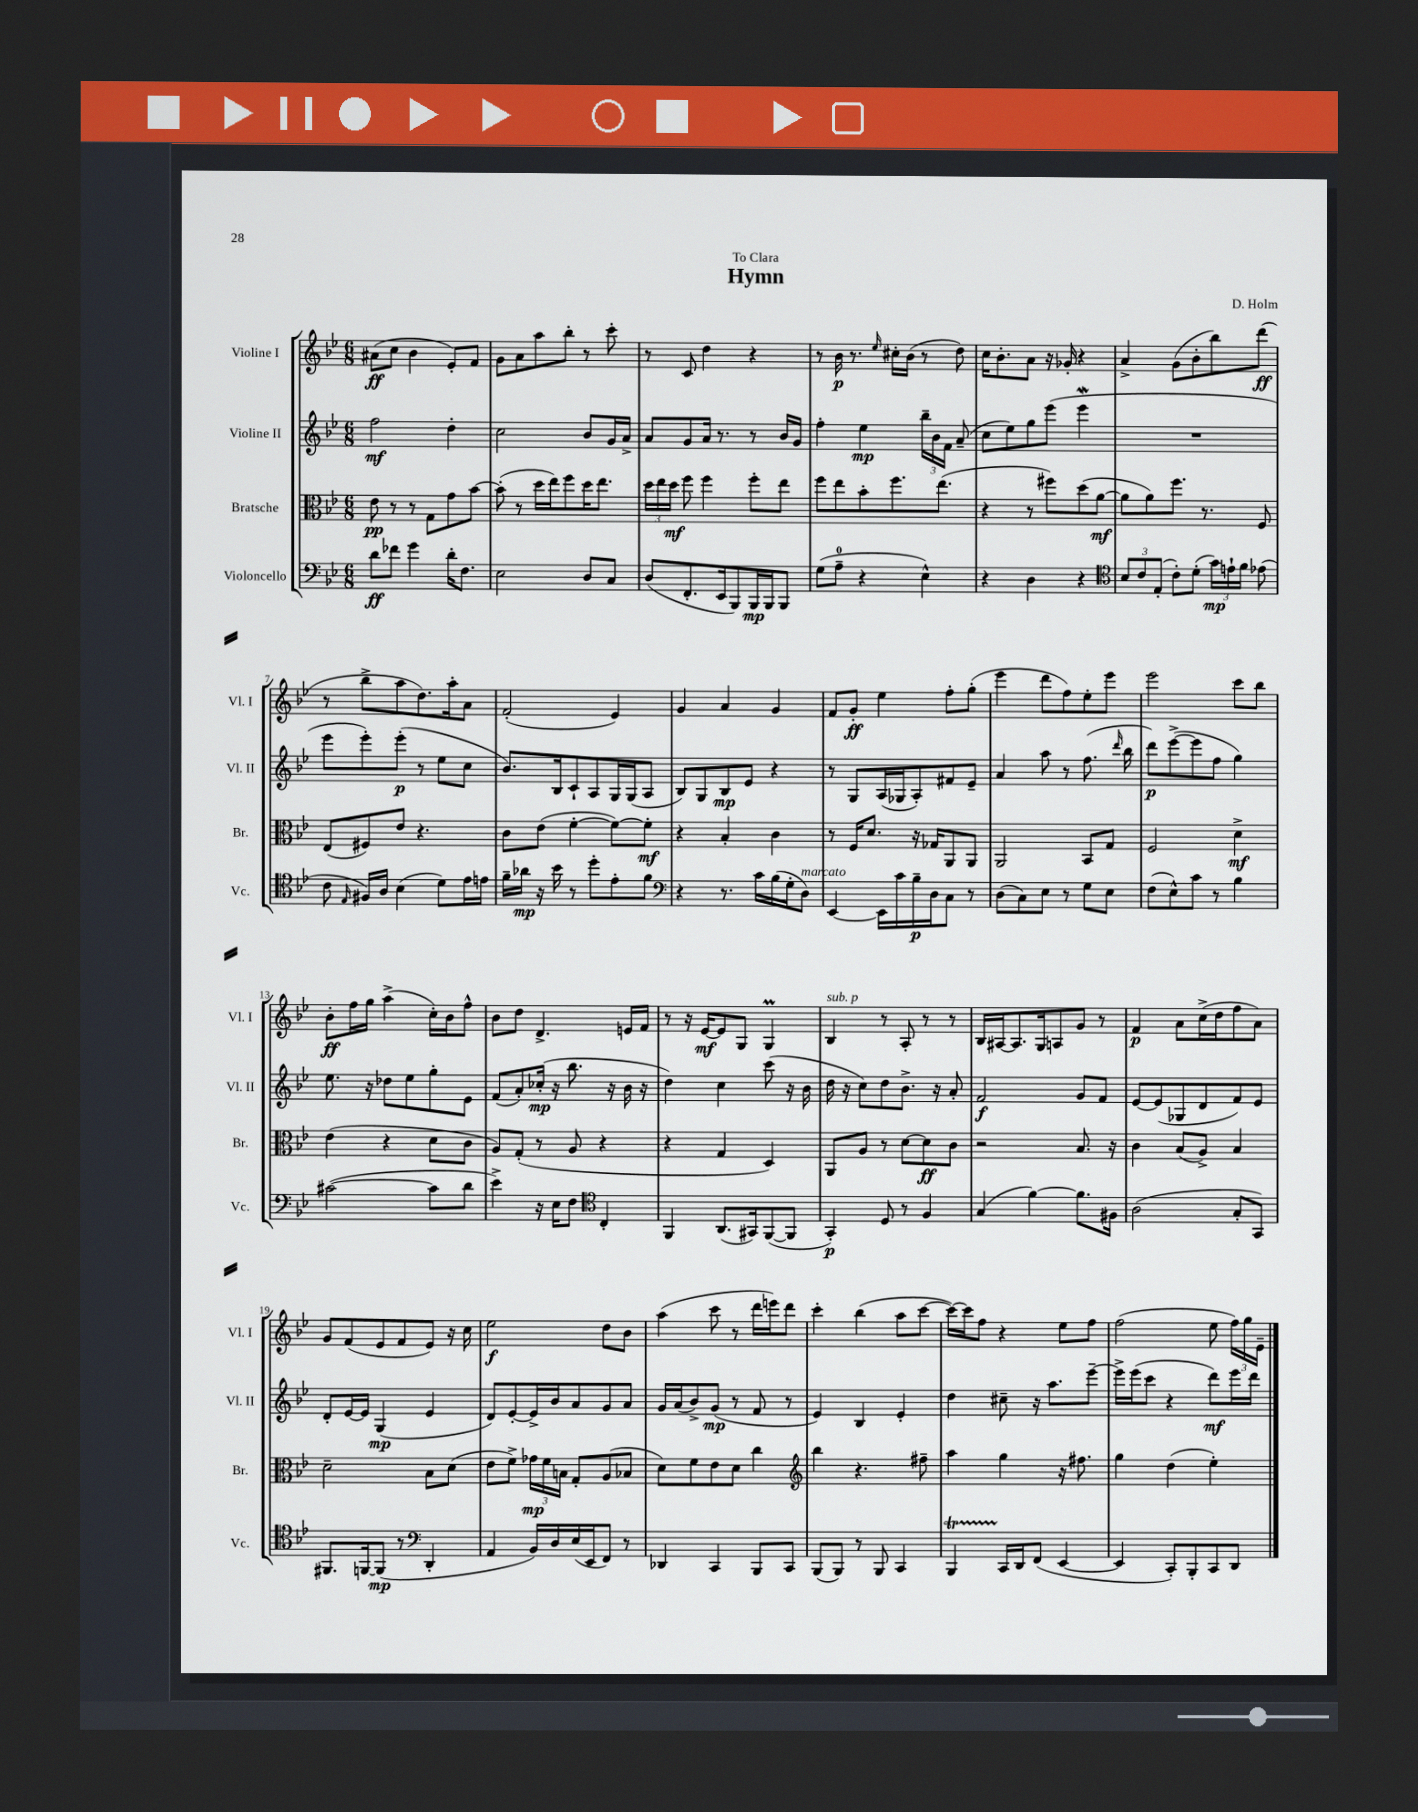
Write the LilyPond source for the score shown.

\header { title = "Hymn" composer = "D. Holm" dedication = "To Clara" }
<<
\new StaffGroup <<
\new Staff = "s0" \with { instrumentName = "Violine I" shortInstrumentName = "Vl. I" } {
    \clef treble \key bes \major \numericTimeSignature \time 6/8
    \autoBeamOff ais'8[\ff( c''8] bes'4 ees'8[-.) f'8] |
    g'8[ a'8 a''8 bes''8]-. r8 c'''8-. |
    r8 c'8 d''4 r4 |
    r8 bes'16\p r8. \grace { ees''16 } cis''16[-. bes'16]( r8 d''8) |
    c''16[ bes'8.-. a'8] r16 ges'16-. r4 |
    a'4-> g'8[( bes'8-. bes''8) d'''8]\ff( |
    r8 bes''8[-> a''8 d''8.) a''16-. a'8] |
    f'2-.( ees'4) |
    g'4 a'4 g'4 |
    f'8[ g'8]-.\ff ees''4 f''8[-. g''8]-.( |
    ees'''4 d'''8[ f''8) ees''8-. ees'''8] |
    ees'''2 c'''8[ bes''8] |
    bes'8[-.\ff f''16 g''16] a''4->( c''16[-.) bes'16 f''8]-^ |
    bes'8[ d''8] d'4.-> e'16[ f'16] |
    r8 r16 ees'16[~\mf ees'8 g8] g4\prall |
    bes4^\markup { \italic "sub. p" } r8 a8-. r8 r8 |
    bes16[ ais16~ ais8. g16 a8 g'8] r8 |
    f'4\p a'8[ c''16->( d''16 f''8 a'8]) |
    g'8[ f'8( ees'8 f'8 ees'8]) r16 c''16 |
    ees''2\f d''8[ bes'8] |
    a''4( c'''8 r8 d'''16[ e'''16) d'''8] |
    c'''4-. bes''4( a''8[ c'''8]~ |
    c'''16[~) c'''16 f''8] r4 ees''8[ f''8] |
    f''2( ees''8 \tuplet 3/2 { f''16[) g''16 ees'16]-- } \bar "|." |
}
\new Staff = "s1" \with { instrumentName = "Violine II" shortInstrumentName = "Vl. II" } {
    \clef treble \key bes \major \numericTimeSignature \time 6/8
    \autoBeamOff f''2\mf d''4-. |
    c''2 bes'8[ g'16 a'16]-> |
    a'8[ g'8 a'16] r8. r8 bes'16[ g'16] |
    f''4-. ees''4\mp \tuplet 3/2 { bes''16[-- bes'16 f'16] } a'8--( |
    c''8[ ees''8) g''8 ees'''8]( ees'''4\mordent |
    R2. |
    ees'''8[ ees'''8-.) ees'''8]-.\p( r8 ees''8[ c''8] |
    bes'8.[) bes16 c'8-! a8 g16 g16( a8] |
    bes8[) g8 bes8\mp ees'8] r4 |
    r8 g8[ a16( ges16 a8-.) fis'8 ees'8]-- |
    a'4 a''8 r8 f''8.( \grace { d'''16 } bes''16 |
    d'''8[\p) ees'''8~->( ees'''8 f''8] g''4) |
    ees''8. r16 des''8[ ees''8 g''8-. ees'8] |
    f'8[( a'8-.) ces''16]-.\mp( r16 bes''8. r16 bes'16 r16 |
    d''4) c''4 c'''8( r16 bes'16 |
    d''16 r16 c''8[) d''8 bes'8.]-> r16 a'8-. |
    f'2\f g'8[ f'8] |
    ees'8[~ ees'8( ges8 d'8 f'8) ees'8] |
    d'8[-. ees'16~ ees'16] g4\mp( ees'4 |
    d'8[) ees'8~-. ees'16-> bes'16 a'8 g'8 a'8] |
    g'16[ a'16( bes'8->) g'8]\mp( r8 f'8 r8 |
    ees'4) bes4 ees'4-. |
    d''4 cis''8-- r16 a''8.[ ees'''8]~-- |
    ees'''16[-> ees'''16( c'''8] r4 d'''8[\mf) ees'''16 d'''16] \bar "|." |
}
\new Staff = "s2" \with { instrumentName = "Bratsche" shortInstrumentName = "Br." } {
    \clef alto \key bes \major \numericTimeSignature \time 6/8
    \autoBeamOff ees'8\pp r8 r8 g8[ g'8 bes'8]~ |
    bes'8-.( r8 d''16[ ees''16) f''8 d''16 ees''8.] |
    \tuplet 3/2 { d''16[ ees''16 d''16]\mf } f''8 f''4 f''8[-. ees''8] |
    f''8[ ees''8 bes'8-. f''8. ees''8.]( |
    r4 r8 fis''8[) d''8( a'8]~\mf |
    a'8[ a'8) f''8.] r8. f8 |
    ees8[( fis8) ees'8] r4. |
    c'8[ ees'8]( f'4~-. f'8[~) f'8]-.\mf |
    r4 bes4-. c'4 |
    r8 f16[ d'8.] r16 ges16[ a,8 a,8] |
    a,2 bes,8[ g8] |
    f2 d'4->\mf |
    ees'4( r4 d'8[ c'8] |
    a8[) g8]-.( r8 a8 r4 |
    r4 g4 d4) |
    a,8[ a8] r8 d'8[~ d'8\ff c'8] |
    r2 bes8. r16 |
    c'4 bes8[( a8]->) bes4 |
    d'2-- bes8[ d'8]( |
    ees'8[ f'8]->) \tuplet 3/2 { ges'16[\mp f'16 b16] } g8[-. a8( bes8] |
    d'8[) f'8 ees'8 d'8] c''4 |
    \clef treble bes''4 r4. fis''8-- |
    a''4 g''4 r16 fis''8. |
    g''4 d''4( ees''4-.) \bar "|." |
}
\new Staff = "s3" \with { instrumentName = "Violoncello" shortInstrumentName = "Vc." } {
    \clef bass \key bes \major \numericTimeSignature \time 6/8
    \autoBeamOff d'8[\ff fes'8] g'4 d'16[-. f8.] |
    ees2 d8[ c8] |
    d8[( f,8.-. ees,16 bes,,8) bes,,16\mp bes,,16 bes,,8] |
    g8[( a8]-0-- r4 ees4-^) |
    r4 d4 r4 |
    \clef tenor \tuplet 3/2 { bes8[ c'8 ees8]-.( } c'8[-.) d'8]-.( \tuplet 3/2 { g'16[\mp) e'16-! f'16] } ees'8( |
    c'8 \grace { ees16 } fis16[) a16] bes4( d'8[) ees'16 e'16] |
    f'16[-- aes'16]\mp r16 bes'16 r8 d''8[-. ees'8-. f'8] |
    \clef bass r4 r8. c'16[ bes16( g16-. d8]^\markup { \italic "marcato" }) |
    ees,4~ ees,16[ c'16 bes16--\p d16 c8] r8 |
    d8[( c8) ees8] r8 g8[ ees8] |
    f8[( ees8-^) c'8] r8 bes4 |
    cis'2~( cis'8[ d'8] |
    ees'4->) r16 ees16[ f8] \clef tenor c4-. |
    f,4 a,8.[( gis,16) f,8~( f,8] |
    g,4-.\p) d8 r8 f4 |
    g4( f'4~) f'8.[ fis16] |
    a2( g8[-. g,8]) |
    fis,8.[ f,16~ f,8]\mp( r8 \clef bass d,4-. |
    a,4 bes,16[) d16 ees16( ees,16 f,8]) r8 |
    des,4 c,4 bes,,8[ c,8] |
    bes,,8[( bes,,8]) r8 bes,,8 c,4 |
    bes,,4\startTrillSpan c,16[\stopTrillSpan d,16 f,8]( ees,4~ |
    ees,4 c,8[-.) bes,,8-. c,8 d,8] \bar "|." |
}
>>
>>
